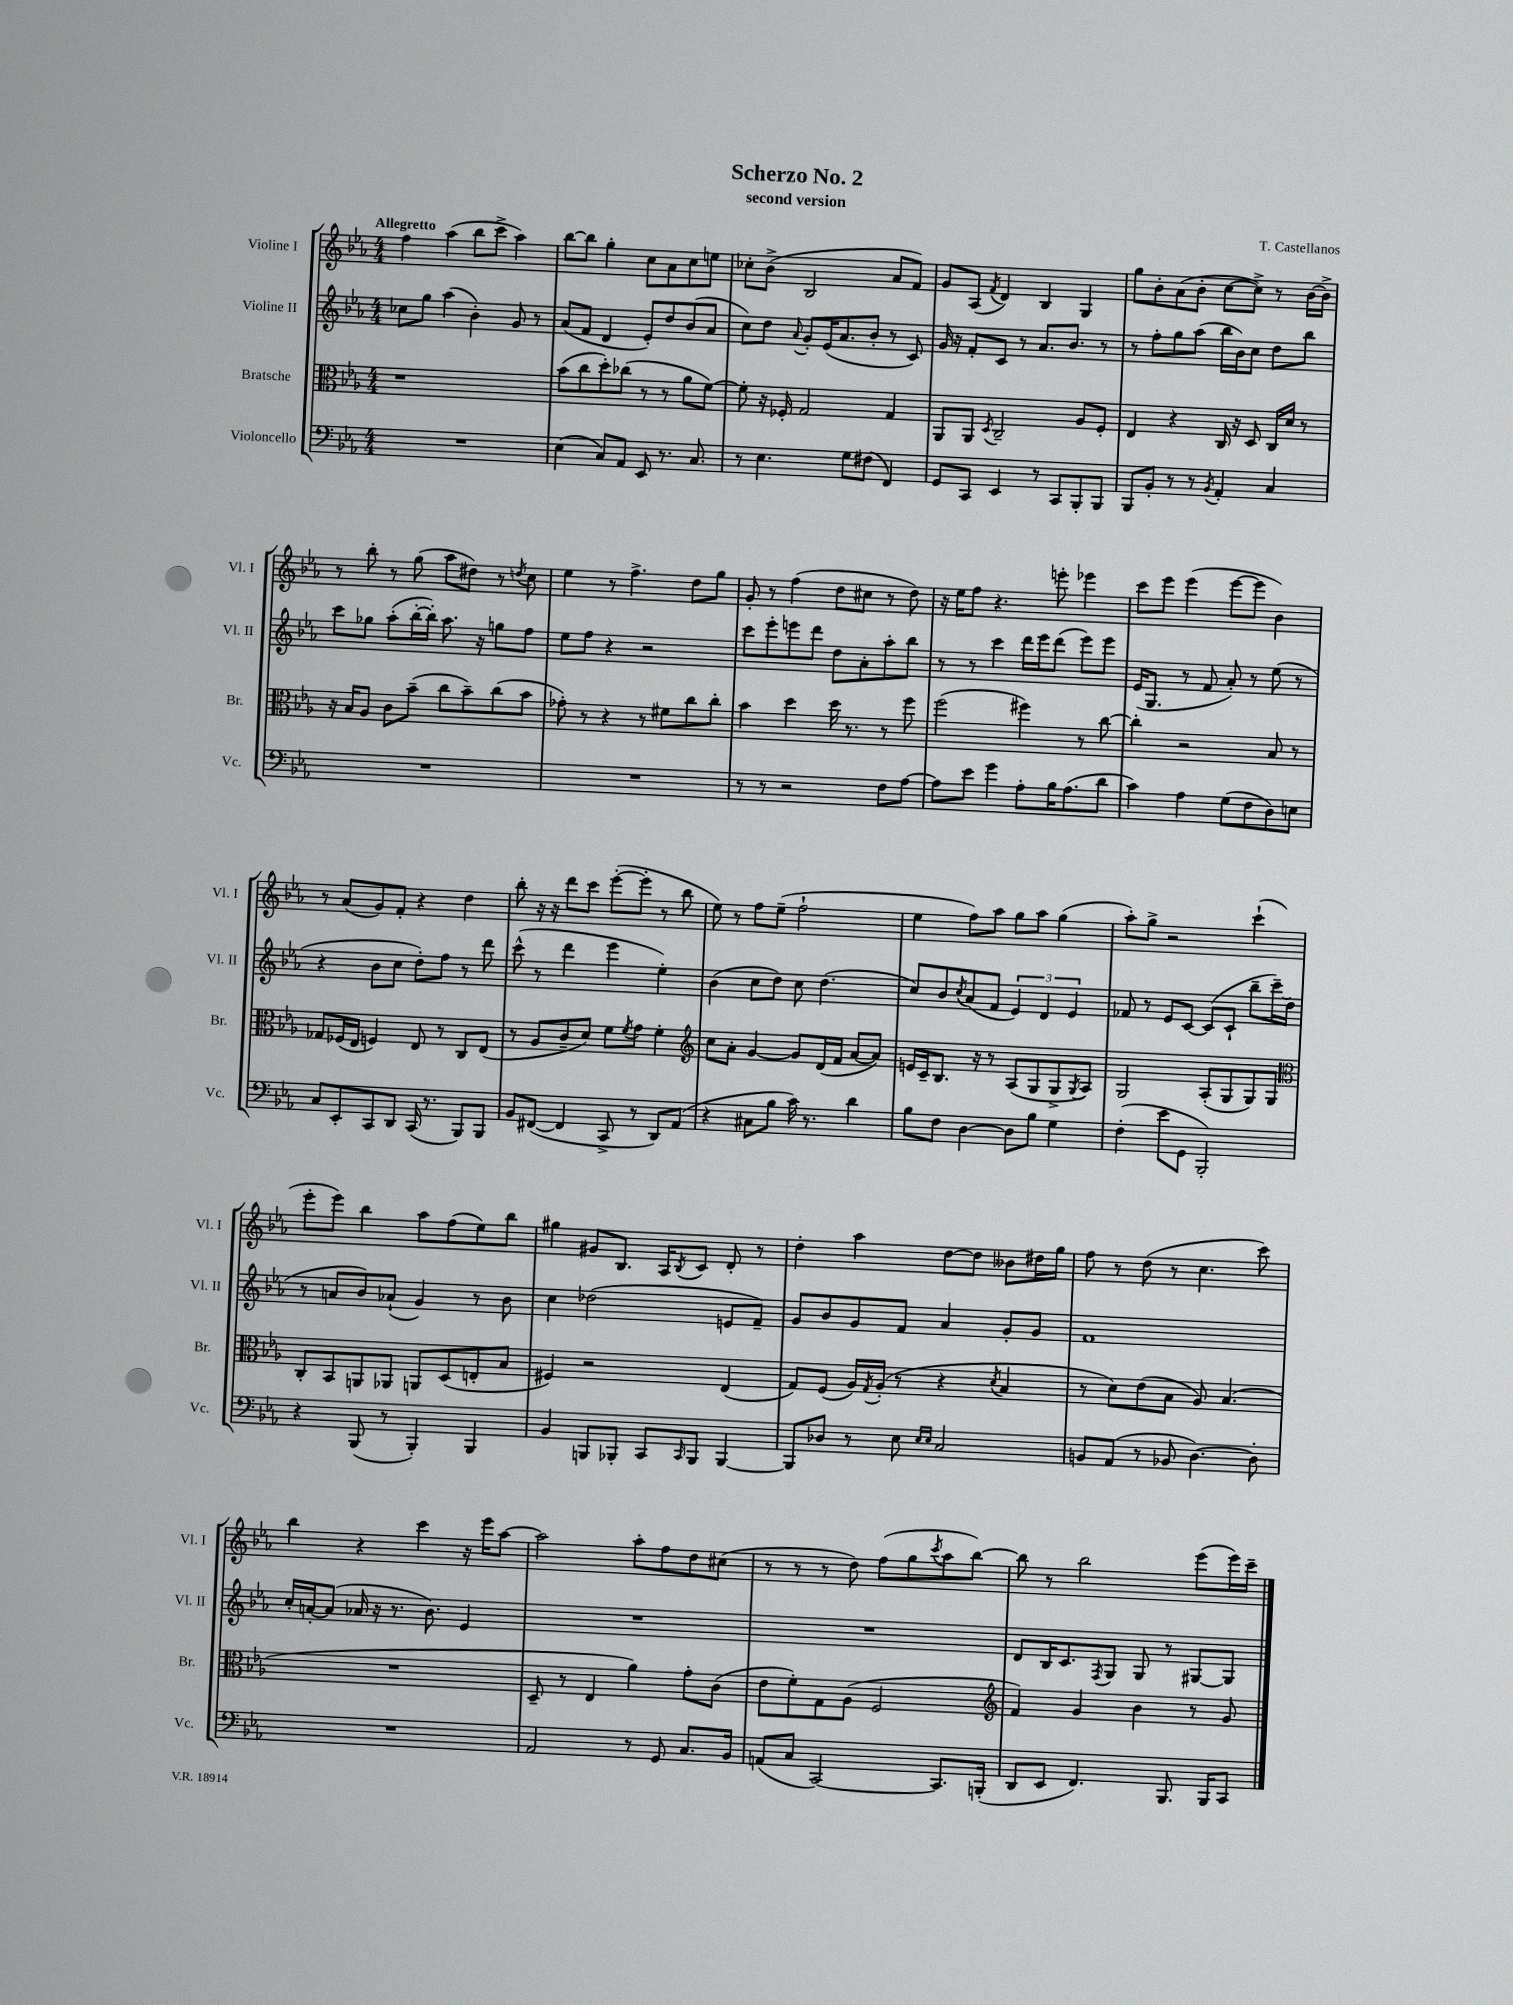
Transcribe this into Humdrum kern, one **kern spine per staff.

**kern	**kern	**kern	**kern
*staff4	*staff3	*staff2	*staff1
*clefF4	*clefC3	*clefG2	*clefG2
*k[b-e-a-]	*k[b-e-a-]	*k[b-e-a-]	*k[b-e-a-]
*M4/4	*M4/4	*M4/4	*M4/4
1r	1r	8cc-	4ff
.	.	8gg	.
.	.	(4aa-	(4aa-
.	.	4b-')	8bb-
.	.	.	8ccc^
.	.	8g	4aa-)
.	.	8r	.
=	=	=	=
(4E-	(8b-	(8a-	[8bb-
.	8cc	8f	8bb-]
8C)	8dd')	4d	4gg'
8AA-	(8cc-	.	.
8EE-	8r	8e-')	8cc
8.r	8r	8dd	8a-
.	8a-	(8b-	8cc
8.C	.	.	.
.	[8f)	8a-	8ee
=	=	=	=
8r	8f']	8cc)	8cc-'
4.E-	16r	8dd	(8b-^
.	16F-'	.	.
.	.	8qqa-	.
.	2G	8g'	2B-
.	.	(16e-	.
.	.	8.a-	.
8G	.	.	.
(8F#	.	8b-'	.
4FF)	4G	8r	8a-
.	.	8c)	8f)
=	=	=	=
8GG	8AA-	16g	8g
.	.	16r	.
8CC	8AA-	8f'	(8A-
.	8qD	.	8qf
4EE-	2C~	8c	4d)
.	.	8r	.
8r	.	8.a-	4B-
8CC	.	.	.
.	.	8.b-	.
8BBB-'	8A-	.	4G
8BBB-	8F'	8r	.
=	=	=	=
8BBB-	4E-	8r	8gg
8BB-'	.	8ff'	8b-'
8r	4r	8gg	(8a-
8r	.	(8aa-	8b-'
8qBB-	.	.	.
4AA-'	16C	16bb-	[8cc
.	16r	16b-)	.
.	8D	8cc	8cc^])
4C	16C	8dd	8r
.	16d	.	.
.	8r	8bb-	[16b-
.	.	.	16b-^]
=	=	=	=
1r	16r	8ccc	8r
.	16B-	.	.
.	8A-	8gg-	8bb-'
.	8c	(8aa-'	8r
.	(8b-~	[16bb-'	(8gg
.	.	16bb-'])	.
.	8cc	8.aa-	8aa-
.	8b-~)	.	8dd#)
.	.	16r	.
.	(8cc	8gg	8r
.	.	.	8qdd
.	8b-	8ff	8cc
=	=	=	=
1r	8g-')	8ee-	4ee-
.	8r	8ff	.
.	4r	4r	8r
.	.	.	4.ff^
.	8r	2r	.
.	8f#	.	.
.	8cc	.	8dd
.	8cc'	.	8gg
=	=	=	=
8r	4b-	8ccc	8g'
8r	.	8eee-'	8r
2r	4dd	8eee	(4ff
.	.	8ddd	.
.	16dd	8dd	8dd
.	8.r	.	.
.	.	8a-'	8cc#
8F	8r	8aa-'	8r
[8A-	8ff	8bb-	8dd)
=	=	=	=
8A-]	(2ff	8r	16r
.	.	.	16ee-
8e-	.	8r	8ff
4g	.	4ccc	4.r
8A-'	4ff#)	16ddd	.
.	.	16eee-	.
16B-	.	(8ddd	8eee'
(8.A-	.	.	.
.	8r	8eee-)	4eee-
8d	[8cc	8eee-	.
=	=	=	=
4c)	4cc']	(16e-	8ccc
.	.	8.G	.
.	.	.	8eee-
4A-	2r	8r	(4eee-
.	.	8f	.
(8G	.	8a-')	[8eee-
8F	.	8r	8eee-]
8D)	8B-	(8ee-	4b-)
8E	8r	8r	.
=	=	=	=
8C	8G-	4r	8r
8EE-'	(16F-	.	(8a-
.	16E-	.	.
8CC	4F)	8b-	8g)
8DD	.	8cc	8f'
(16CC	8E-	8dd')	4r
8.r	.	.	.
.	8r	8ff	.
8BBB-)	8C	8r	4dd
8BBB-	(8E-	8ddd	.
=	=	=	=
8BB-	8r	(8ccc^^	8bb-'
([8FF#	8A-	8r	16r
.	.	.	16r
4FF#]	8c~	4ddd	8ddd
.	8d)	.	8ccc
8CC^	8f	4eee-	([8eee-'
.	8qf	.	.
8r	8g	.	8eee-']
8DD)	4f'	4ee-')	8r
(8AA-	.	.	8bb-
=	=	=	=
*	*clefG2	*	*
4r	8cc	(4b-	8ee-)
.	8a-'	.	8r
8C#	[4g	8cc	8ff
8B-	.	8dd)	(8ee-~
16c)	8g]	8cc	2ff`
8.r	.	.	.
.	(16d	(4.dd	.
.	16f	.	.
4d	[8a-	.	.
.	8a-])	.	.
=	=	=	=
8B-	16e	8cc)	4ee-
.	16c~	.	.
8F	8.B-	8b-	.
.	.	8qcc	.
[4D	.	(8a-	8ff)
.	16r	.	.
.	8r	8f	8aa-
8D]	(8A-	6e-)	8gg
8B-	8G	.	8aa-
.	.	6d	.
4G	8G^	.	(4gg
.	.	6e-	.
.	8qG	.	.
.	8A-)	.	.
=	=	=	=
(4F'	2G	8f-	8aa-')
.	.	8r	8gg^
8e-	.	8e-	2r
8GG	.	[8c	.
2BBB-')	(8A-'	(8c]	.
.	8G	8c`	.
.	8G)	8bb-~	(4ccc`
.	8G	16ccc~)	.
.	.	(16dd	.
=	=	=	=
*	*clefC3	*	*
4r	8C'	8r	8eee-'
.	8BB-	8a	8eee-)
(8BBB-	8AA	8b-)	4bb-
8r	8AA-	(8a-`	.
4BBB-')	8AA	4g)	8aa-
.	(8D	.	(8ff
4BBB-	8E'	8r	8ee-)
.	8B-	8b-	8bb-
=	=	=	=
4BB-	4F#)	4cc	4gg#
8BBB	2r	(2dd-	8g#
8BBB-'	.	.	8.B-
8CC	.	.	.
.	.	.	16A-
16qqCC	.	.	8qB-
8BBB-	.	.	8c
[4BBB-	(4E-	8e	8d'
.	.	8f~)	8r
=	=	=	=
8BBB-]	8G)	8g	4dd'
8D-	(8F	8b-	.
8r	16A-)	8g	4aa-
.	8qG	.	.
.	(16A-'	.	.
8E-	8r	8f	.
16qqE-	.	.	.
16qqE-	.	.	.
2C	4r	4a-	[8dd
.	.	.	8dd]
.	8qd	.	.
.	4B-	8g'	8b--
.	.	8g	16dd#
.	.	.	16gg
=	=	=	=
8BB	8r	1f	8ff
(8AA-	8d)	.	8r
8r	(8e-	.	(8dd
8BB-	8B-	.	8r
[4.D)	8A-)	.	4.cc
.	(4.B-	.	.
8D']	.	.	8ccc)
=	=	=	=
1r	1r	16cc'	4bb-
.	.	[16a'	.
.	.	(8a]	.
.	.	16a-	4r
.	.	16r	.
.	.	8.r	.
.	.	.	4ccc
.	.	8.b-)	.
.	.	4e-	16r
.	.	.	16eee-
.	.	.	[8aa-
=	=	=	=
2AA-	8D~	1r	2aa-]
.	8r	.	.
.	4E-	.	.
8r	4a-)	.	8aa-'
8GG	.	.	8ff
8.C	8g'	.	8dd
.	(8c	.	(8cc#
16BB-	.	.	.
=	=	=	=
(8AA	8e-	1r	8r
8C	8f')	.	8r
[2CC)	8G	.	8r
.	(8A-	.	8dd)
.	2F	.	(8ff
.	.	.	8gg
.	.	.	8qccc
8.CC]	.	.	8aa-
.	.	.	[8bb-)
(16BBB'	.	.	.
=	=	=	=
*	*clefG2	*	*
8DD	4f)	8d	8bb-]
8EE-	.	16B-	8r
.	.	8.c	.
4.FF)	4g	.	2bb-
.	.	8qF	.
.	.	8G	.
.	4b-	8G	.
8.BBB-	.	8r	.
.	8r	[8G#	(8eee-
16BBB-	.	.	.
8CC	8g	8G#]	16eee-)
.	.	.	16ccc~
==	==	==	==
*-	*-	*-	*-
